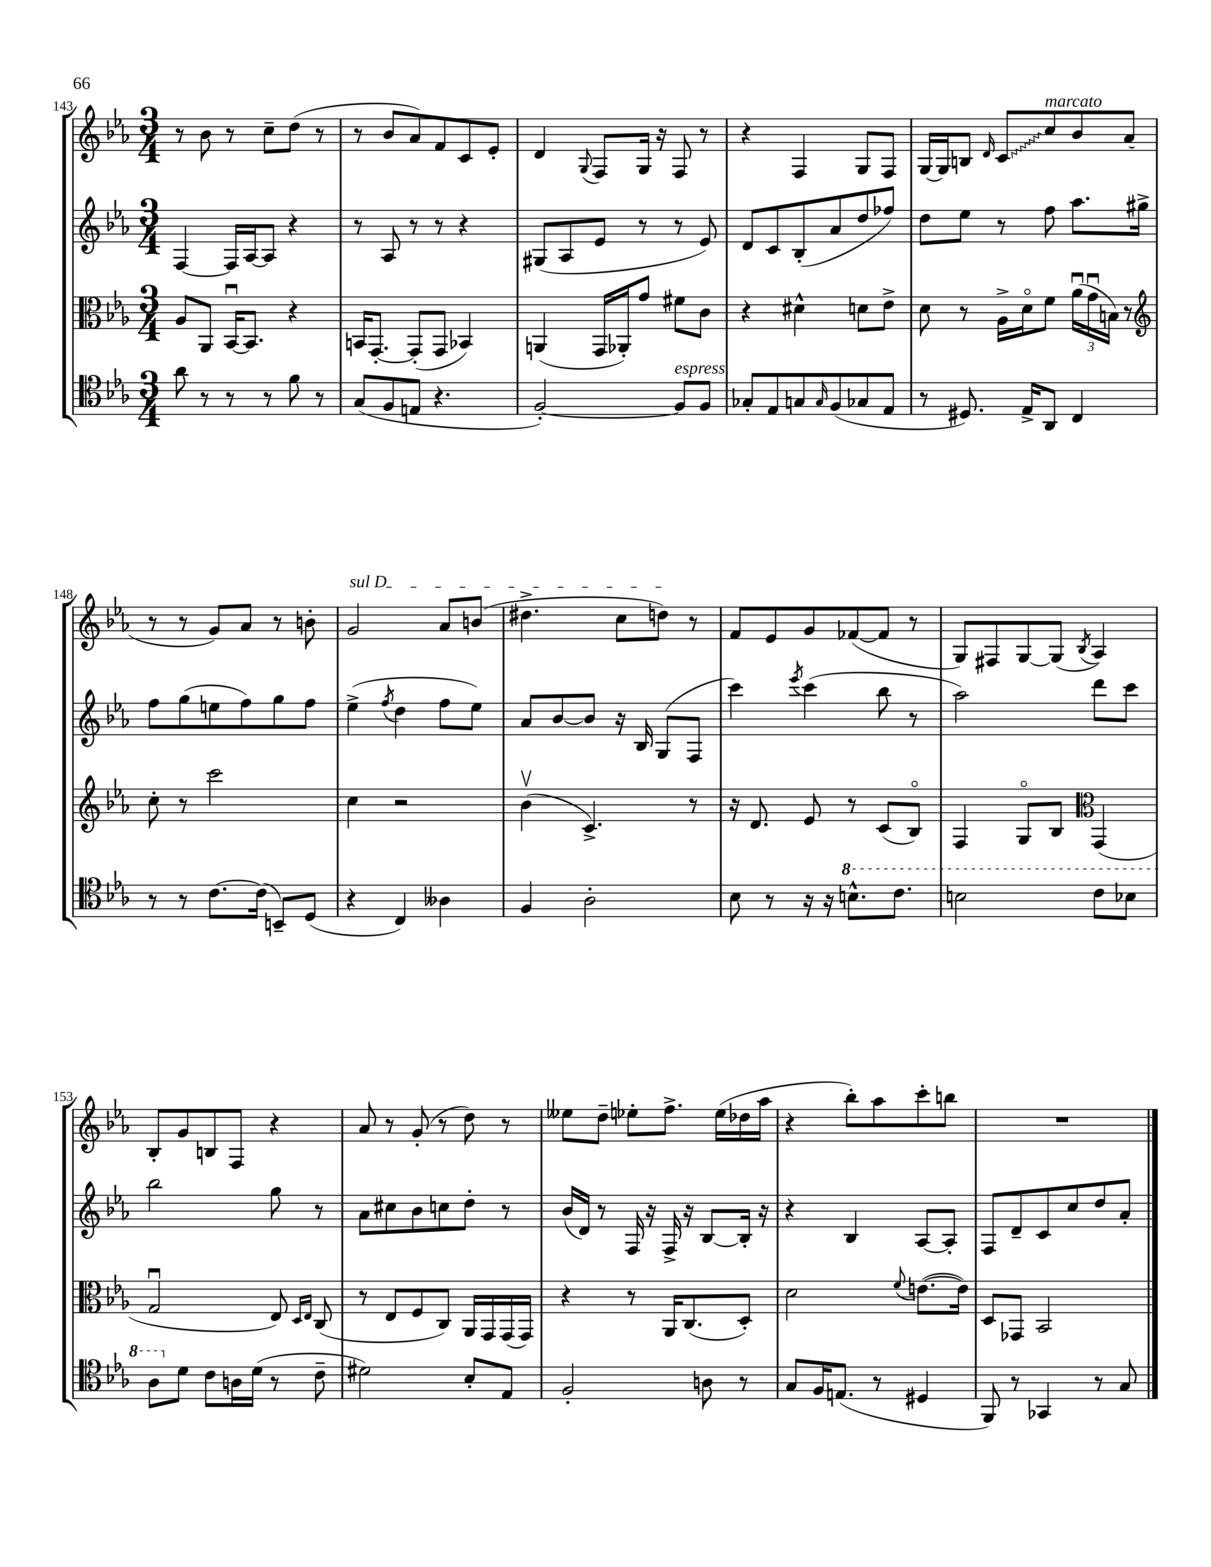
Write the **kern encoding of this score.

**kern	**kern	**kern	**kern
*staff4	*staff3	*staff2	*staff1
*clefC4	*clefC3	*clefG2	*clefG2
*k[b-e-a-]	*k[b-e-a-]	*k[b-e-a-]	*k[b-e-a-]
*M3/4	*M3/4	*M3/4	*M3/4
8a-	8A-	[4F	8r
8r	8AA-	.	8b-
8r	[16BB-u	16F]	8r
.	8.BB-]	[16A-	.
8r	.	8A-]	8cc~
8f	4r	4r	(8dd
8r	.	.	8r
=	=	=	=
(8G	16BB	8r	8r
.	[8.GG'	.	.
8F	.	8A-	8b-
8E	(8GG']	8r	8a-)
4.r	8GG	8r	8f
.	4BB-)	4r	8c
.	.	.	8e-'
=	=	=	=
[2F')	(4AA	(8G#	4d
.	.	8A-	.
.	.	.	8qqG
.	16GG	8e-	8F
.	16AA-')	.	.
.	8g	8r	16G
.	.	.	16r
8F]	8f#	8r	8F
8F	8c	8e-)	8r
=	=	=	=
8G-'	4r	8d	4r
8E-	.	8c	.
8G	4d#^^	(8B-'	4F
16qqG	.	.	.
(8F	.	8a-	.
8G-	8d	8dd	8G
8E-	8e-^	8ff-)	8F
=	=	=	=
8r	8d	8dd	[16G
.	.	.	16G]
8.D#)	8r	8ee-	8B
.	.	.	16qqd
.	16A-^	8r	8c
16E-^	16do	.	.
8AA-	8f	8ff	8cc
4C	(24a-u	8.aa-	8b-
.	24gu	.	.
.	24B)	.	.
.	8r	.	(8a-
.	.	16gg#^	.
=	=	=	=
*	*clefG2	*	*
8r	8cc'	8ff	8r
8r	8r	(8gg	8r
[8.c	2ccc	8ee	8g)
.	.	8ff)	8a-
(16c]	.	.	.
8BB~)	.	8gg	8r
(8D	.	8ff	8b'
=	=	=	=
4r	4cc	(4ee-^	2g
.	.	8qff	.
4C)	2r	4dd	.
4A--	.	8ff	8a-
.	.	8ee-)	(8b
=	=	=	=
4F	(4b-v	8a-	4.dd#^
.	.	[8b-	.
2A-'	4.c^)	8b-]	.
.	.	16r	8cc
.	.	16B-	.
.	.	(8G	8dd)
.	8r	8F	8r
=	=	=	=
8B-	16r	4ccc)	8f
.	8.d	.	.
8r	.	.	8e-
.	.	8qeee-	.
16r	8e-	(4ccc	8g
16r	.	.	.
8.b^^	8r	.	([8f-
.	(8c	8bb-	8f-]
8.cc	.	.	.
.	8B-o)	8r	8r
=	=	=	=
2b	4F	2aa-)	8G)
.	.	.	8F#
.	8Go	.	[8G
.	8B-	.	(8G]
*	*clefC3	*	*
.	.	.	8qB-
8cc	(4GG	8ddd	4A-)
8b-	.	8ccc	.
=	=	=	=
8a-	2Gu	2bb-	8B-'
8d	.	.	8g
8c	.	.	8B
16A	.	.	8F
(16d	.	.	.
8r	8E-)	8gg	4r
.	16qqD	.	.
.	16qqE-	.	.
8c~	(8C	8r	.
=	=	=	=
2d#)	8r	8a-	8a-
.	8E-	8cc#	8r
.	8F	8b-	(8g'
.	8C)	8cc	8r
8B-'	16AA-	8dd'	8dd)
.	16GG	.	.
8E-	(16GG	8r	8r
.	16GG)	.	.
=	=	=	=
2F'	4r	(16b-	8ee--
.	.	16d)	.
.	.	8r	8dd~
.	8r	16F	8ee-'
.	.	16r	.
.	16AA-	16F^	8.ff^
.	(8.C	16r	.
8A	.	[8B-	.
.	.	.	(16ee-
8r	8D')	16B-']	16dd-
.	.	16r	16aa-
=	=	=	=
8G	2d	4r	4r
16F	.	.	.
(8.E	.	.	.
.	.	4B-	8bb-')
8r	.	.	8aa-
.	8qqf	.	.
4D#	([8.e	[8A-	8ccc'
.	.	8A-']	8bb
.	16e])	.	.
=	=	=	=
8FF)	8D	8F	2.r
8r	8GG-	8d~	.
4GG-	2BB-	8c	.
.	.	8cc	.
8r	.	8dd	.
8G	.	8a-'	.
==	==	==	==
*-	*-	*-	*-
